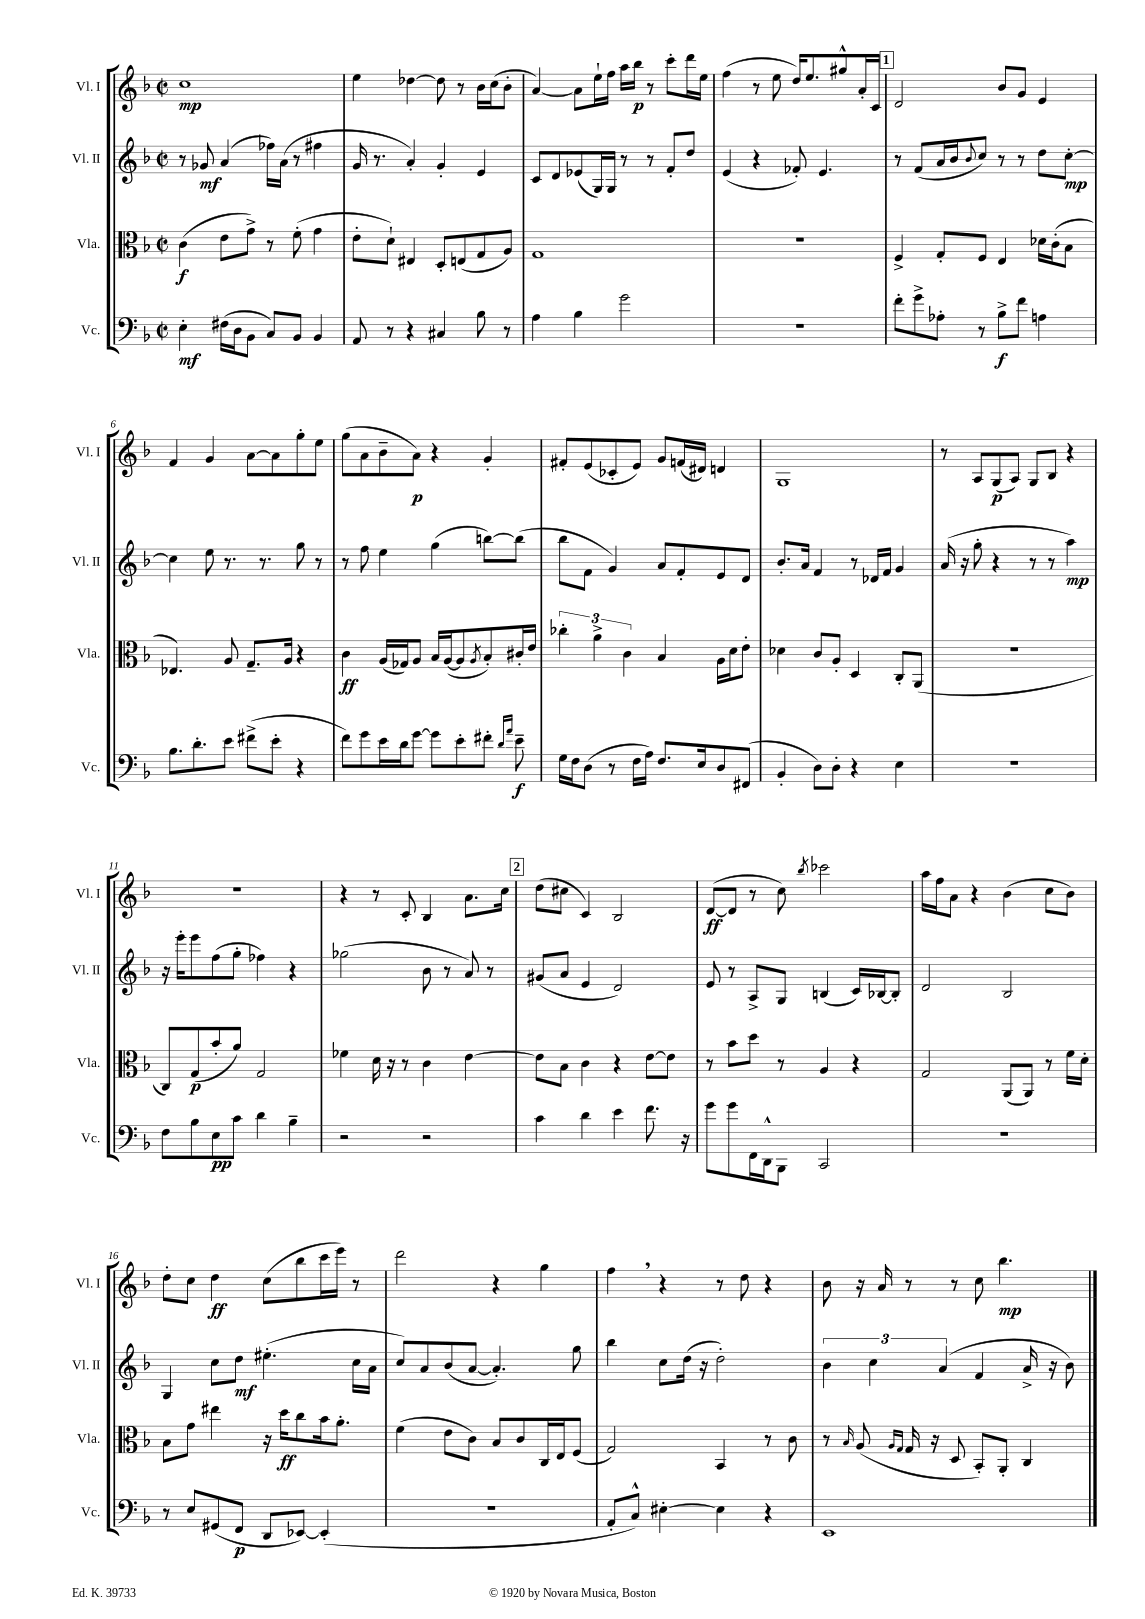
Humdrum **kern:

**kern	**kern	**kern	**kern
*staff4	*staff3	*staff2	*staff1
*clefF4	*clefC3	*clefG2	*clefG2
*k[b-]	*k[b-]	*k[b-]	*k[b-]
*M2/2	*M2/2	*M2/2	*M2/2
*met(c|)	*met(c|)	*met(c|)	*met(c|)
4E'\	(4c\	8r	1cc
.	.	8g-/	.
(16F#\LL	8e\L	(4a/	.
16D\J	.	.	.
8BB-\J	8g^\J)	.	.
8C/L)	8r	16ff-\LL)	.
.	.	(16a\JJ	.
8BB-/J	(8f'\	8r	.
4BB-/	4g\	4ff#\	.
=	=	=	=
8AA/	8e'\L	16g/	4ee\
.	.	8.r	.
8r	8d`\J)	.	.
4r	4E#/	4a'/)	[4dd-\
4C#/	8D'/L	4g'/	8dd-\]
.	(8E/	.	8r
8B-\	8G/	4e/	16b-\LL
.	.	.	(16cc\J
8r	8A/J)	.	8b-'\J
=	=	=	=
4A\	1G	8c/L	[4a/)
.	.	8d/	.
4B-\	.	(8e-/	8a\]L
.	.	16G/L)	16ee`\L
.	.	16G/JJ	16ff\JJ
2g\	.	8r	16aa\LL
.	.	.	16bb-\JJ
.	.	8r	8r
.	.	8f'/L	8ccc'\L
.	.	8dd/J	16ddd\L
.	.	.	16ee\JJ
=	=	=	=
1r	1r	(4e/	(4ff\
.	.	4r	8r
.	.	.	8ee\
.	.	8f-'/)	16dd/LK)
.	.	.	8.ee/
.	.	4.e/	.
.	.	.	8gg#^^/
.	.	.	16a'/L
.	.	.	16c/JJ
=	=	=	=
8f'\L	4F^/	8r	2d/
8g^\	.	(8f/L	.
8A-'\J	8G'/L	16a/L	.
.	.	16b-/J	.
.	.	8qqb-/	.
8r	8F/J	8cc/J)	.
8B-^\L	4E/	8r	8b-/L
8f\J	.	8r	8g/J
4A\	16d-\LL	8dd\L	4e/
.	(16c'\J	.	.
.	8B-\J	[8cc'\J	.
=	=	=	=
8.B-\L	4.E-/)	4cc\]	4f/
8.d'\	.	.	.
.	.	8ee\	4g/
8e\J	8A/	8.r	.
(8f#^\L	8.G~/L	.	[8a\L
.	.	8.r	.
8e'\J	.	.	8a\]
.	16A/Jk	.	.
4r	4r	8gg\	8gg'\
.	.	8r	8ee\J
=	=	=	=
8f\L)	4c\	8r	(8gg\L
8g\	.	8ff\	8a\
16e\L	(16A/LL	4ee\	8b-~\
16d\J	16G-/J)	.	.
[8g\J	8A/J	.	8a\J)
8g\]L	16B-/LL	(4gg\	4r
.	([16A/J	.	.
8e'\	8A/]	.	.
.	8qA/	.	.
8f#'\J	8B-'/)	[8bb\L)	4g'/
16qqd/LL	.	.	.
16qqa/JJ	.	.	.
8e~\	16c#'/L	(8bb\]J	.
.	16e/JJ	.	.
=	=	=	=
16G\LL	6cc-'\	8bb-\L	8f#'/L
16F\J	.	.	.
(8D\J	.	8f\J	(8e/
.	6a^\	.	.
8r	.	4g/)	8c-'/
.	6c\	.	.
16F\LL	.	.	8e/J)
16A\JJ)	.	.	.
8.F/L	4B-/	8a/L	8g/L
.	.	8f'/	(16f/L
16E/k	.	.	16d#/JJ)
8D/	16A\LL	8e/	4d/
.	16d\J	.	.
(8FF#/J	8e'\J	8d/J	.
=	=	=	=
4BB-'/	4d-\	8.b-'/L	1G
.	.	16a/Jk	.
8D\L)	8c/L	4f/	.
8D'\J	8A'/J	.	.
4r	4D/	8r	.
.	.	16d-/LL	.
.	.	16f/JJ	.
4E\	8C'/L	4g/	.
.	(8AA/J	.	.
=	=	=	=
1r	1r	(16a/	8r
.	.	16r	.
.	.	8gg'\	8A/L
.	.	4r	(8G/
.	.	.	8A/J)
.	.	8r	8G/L
.	.	8r	8B-/J
.	.	4aa\)	4r
=	=	=	=
8F\L	8C/L)	16r	1r
.	.	16eee'\LK	.
8B-\	(8G/	8eee\	.
8E\	8b-'/	(8ff\	.
8c\J	8a/J)	8gg'\J	.
4d\	2G/	4ff-\)	.
4B-~\	.	4r	.
=	=	=	=
2r	4f-\	(2gg-\	4r
.	16d\	.	8r
.	16r	.	.
.	8r	.	8c'/
2r	4c\	8b-\	4B-/
.	.	8r	.
.	[4e\	8a/)	8.a\L
.	.	8r	.
.	.	.	16cc\Jk
=	=	=	=
4c\	8e\]L	(8g#/L	(8dd\L
.	8B-\J	8a/J	8cc#\J
4d\	4c\	4e/	4c/)
4e\	4r	2d/)	2B-/
8.f\	[8e\L	.	.
.	8e\]J	.	.
16r	.	.	.
=	=	=	=
8g\L	8r	8e/	([8d/L
8g\	8b-\L	8r	8d/]J
16FF\L	8dd\J	8A^/L	8r
16DD^^\J	.	.	.
8BBB-\J	8r	8G/J	8cc\)
.	.	.	8qbb-/
2CC/	4A/	(4B/	2ccc-\
.	4r	16c/LL)	.
.	.	[16B-/J	.
.	.	8B-'/]J	.
=	=	=	=
1r	2G/	2d/	16aa\LL
.	.	.	16ff\J
.	.	.	8a\J
.	.	.	4r
.	(8AA/L	2B-/	(4b-\
.	8AA/J)	.	.
.	8r	.	8cc\L
.	16f\LL	.	8b-\J)
.	16d'\JJ	.	.
=	=	=	=
8r	8B-\L	4G/	8dd'\L
8E/L	8g\J	.	8cc\J
(8GG#/	4ee#\	8cc\L	4dd\
8FF/J	.	8dd\J	.
8DD/L	16r	(4.ee#'\	(8cc\L
.	16dd\LK	.	.
[8EE-/J)	8cc\	.	8bb-\
(4EE-'/]	16b-\k	.	16ccc\L
.	8.a'\J	.	16eee\JJ)
.	.	16cc\LL	8r
.	.	16a\JJ	.
=	=	=	=
1r	(4f\	8cc/L)	2ddd\
.	.	8a/	.
.	8e\L	(8b-/	.
.	8c\J)	[8a/J	.
.	8B-/L	4.a'/])	4r
.	8c/	.	.
.	16C/L	.	4gg\
.	16E/J	.	.
.	(8F/J	8gg\	.
=	=	=	=
8AA'/L	2G/)	4bb-\	4ff\
8C^^/J)	.	.	.
[4E#'\	.	8cc\L	4r
.	.	(16dd\Jk	.
.	.	16r	.
4E#\]	4BB-/	2dd'\)	8r
.	.	.	8dd\
4r	8r	.	4r
.	8c\	.	.
=	=	=	=
1EE	8r	6b-\	8b-\
.	16qqB-/	.	.
.	(8A/	.	16r
.	.	6cc\	.
.	.	.	16a/
.	16qqA/LL	.	.
.	16qqG/JJ	.	.
.	16G/	.	8r
.	16r	.	.
.	.	(6a/	.
.	8D/	.	8r
.	8BB-'/L)	4f/	8cc\
.	8AA'/J	.	4.bb-\
.	4C/	16a^/	.
.	.	16r	.
.	.	8b-\)	.
==	==	==	==
*-	*-	*-	*-
